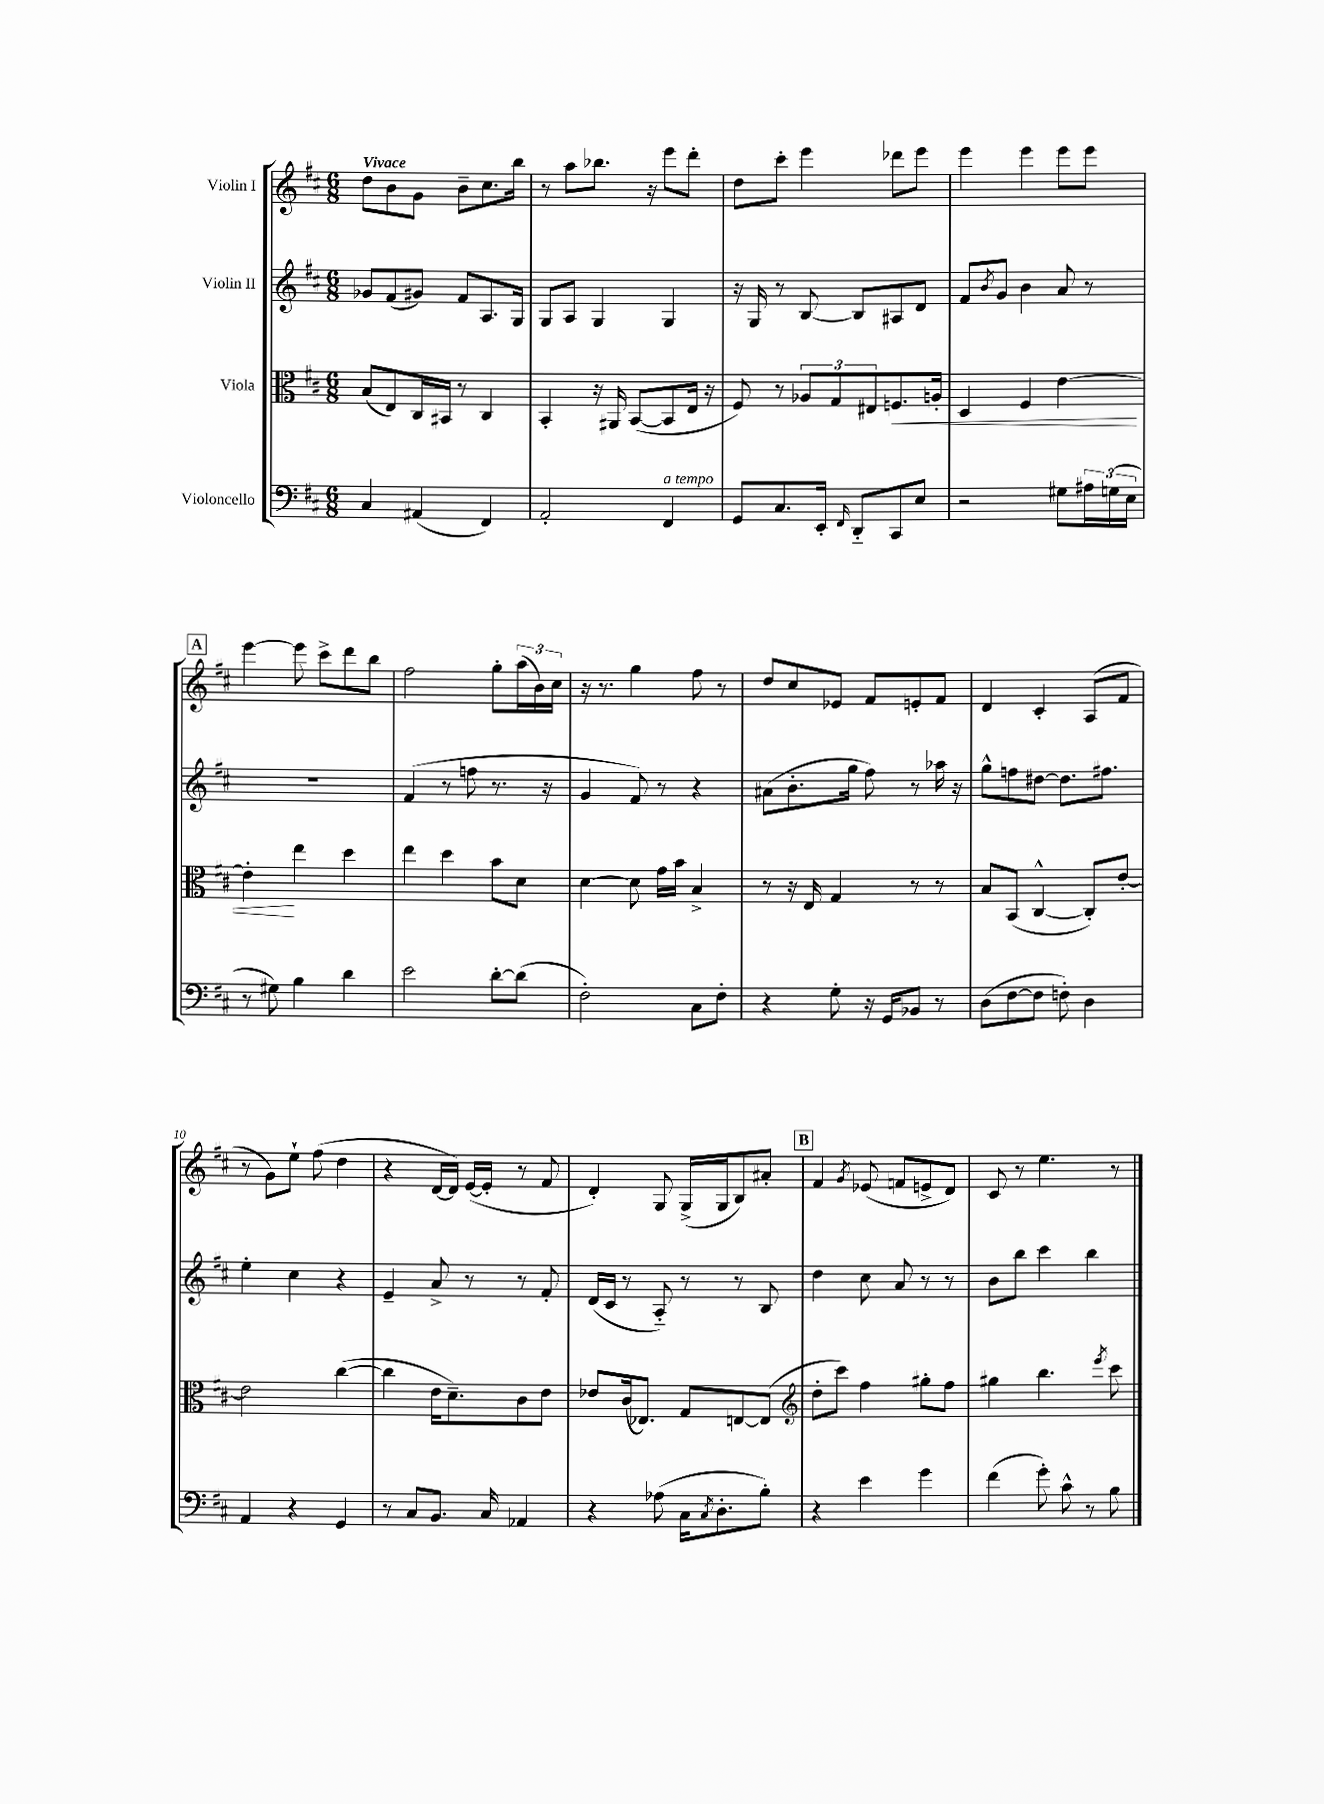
<<
\new StaffGroup <<
\new Staff = "s0" \with { instrumentName = "Violin I" } {
    \clef treble \key d \major \numericTimeSignature \time 6/8 \tempo "Vivace"
    d''8 b'8 g'8 b'8-- cis''8. b''16 |
    r8 a''8 bes''8. r16 e'''8 d'''8-. |
    d''8 cis'''8-. e'''4 des'''8 e'''8 |
    e'''4 e'''4 e'''8 e'''8 |
    \mark \markup { \box "A" } e'''4~ e'''8 cis'''8-> d'''8 b''8 |
    fis''2 g''8-. \tuplet 3/2 { a''16( b'16) cis''16 } |
    r16 r8. g''4 fis''8 r8 |
    d''8 cis''8 ees'8 fis'8 e'8-. fis'8 |
    d'4 cis'4-. a8( fis'8 |
    r8 g'8) e''8-! fis''8( d''4 |
    r4 d'16~ d'16) e'16~( e'16-. r8 fis'8 |
    d'4-.) g8 g16->( g16 b8) ais'8-. |
    \mark \markup { \box "B" } fis'4 \acciaccatura { g'8 } ees'8( f'8 e'8-> d'8) |
    cis'8 r8 e''4. r8 \bar "|." |
}
\new Staff = "s1" \with { instrumentName = "Violin II" } {
    \clef treble \key d \major \numericTimeSignature \time 6/8
    ges'8 fis'8( gis'8) fis'8 a8. g16 |
    g8 a8 g4 g4 |
    r16 g16 r8 b8~ b8 ais8 d'8 |
    fis'8 \acciaccatura { b'8 } g'8 b'4 a'8 r8 |
    \mark \markup { \box "A" } R2. |
    fis'4( r8 f''8 r8. r16 |
    g'4 fis'8) r8 r4 |
    ais'8( b'8.-. g''16 fis''8) r8 aes''16 r16 |
    g''8-^ f''8 dis''8~ dis''8. fis''8. |
    e''4-. cis''4 r4 |
    e'4-- a'8-> r8 r8 fis'8-. |
    d'16( cis'16 r8 a8-_) r8 r8 b8 |
    \mark \markup { \box "B" } d''4 cis''8 a'8 r8 r8 |
    b'8 b''8 cis'''4 b''4 \bar "|." |
}
\new Staff = "s2" \with { instrumentName = "Viola" } {
    \clef alto \key d \major \numericTimeSignature \time 6/8
    b8( e8) cis16 bis,16 r8 cis4 |
    b,4-. r16 ais,16 b,8~( b,8 e16 r16 |
    fis8) r8 \tuplet 3/2 { aes8 g8 eis8 } f8.\< a16-. |
    d4 fis4 e'4~ |
    \mark \markup { \box "A" } e'4-.\! e''4 d''4 |
    e''4 d''4 b'8 d'8 |
    d'4~ d'8 g'16 b'16 b4-> |
    r8 r16 e16 g4 r8 r8 |
    b8 b,8( cis4~-^ cis8-.) e'8~-. |
    e'2 cis''4~( |
    cis''4 e'16 d'8.--) cis'8 e'8 |
    ees'8 cis'16( ees8.) g8 e8~ e8( |
    \mark \markup { \box "B" } \clef treble d''8-. cis'''8) fis''4 gis''8-. fis''8 |
    gis''4 b''4. \acciaccatura { e'''8 } cis'''8 \bar "|." |
}
\new Staff = "s3" \with { instrumentName = "Violoncello" } {
    \clef bass \key d \major \numericTimeSignature \time 6/8
    cis4 ais,4( fis,4) |
    a,2-. fis,4^\markup { \italic "a tempo" } |
    g,8 cis8. e,16-. \grace { fis,16 } d,8-_ cis,8 e8 |
    r2 gis8 \tuplet 3/2 { ais16 g16( e16 } |
    \mark \markup { \box "A" } r8 gis8) b4 d'4 |
    e'2 d'8~-. d'8( |
    fis2-.) cis8 fis8-. |
    r4 g8-. r16 g,16 bes,8 r8 |
    d8( fis8~ fis8 f8-.) d4 |
    a,4 r4 g,4 |
    r8 cis8 b,8. cis16 aes,4 |
    r4 aes8( cis16 \acciaccatura { cis8 } d8.-. b8-.) |
    \mark \markup { \box "B" } r4 e'4 g'4 |
    fis'4( g'8-.) cis'8-^ r8 b8 \bar "|." |
}
>>
>>
